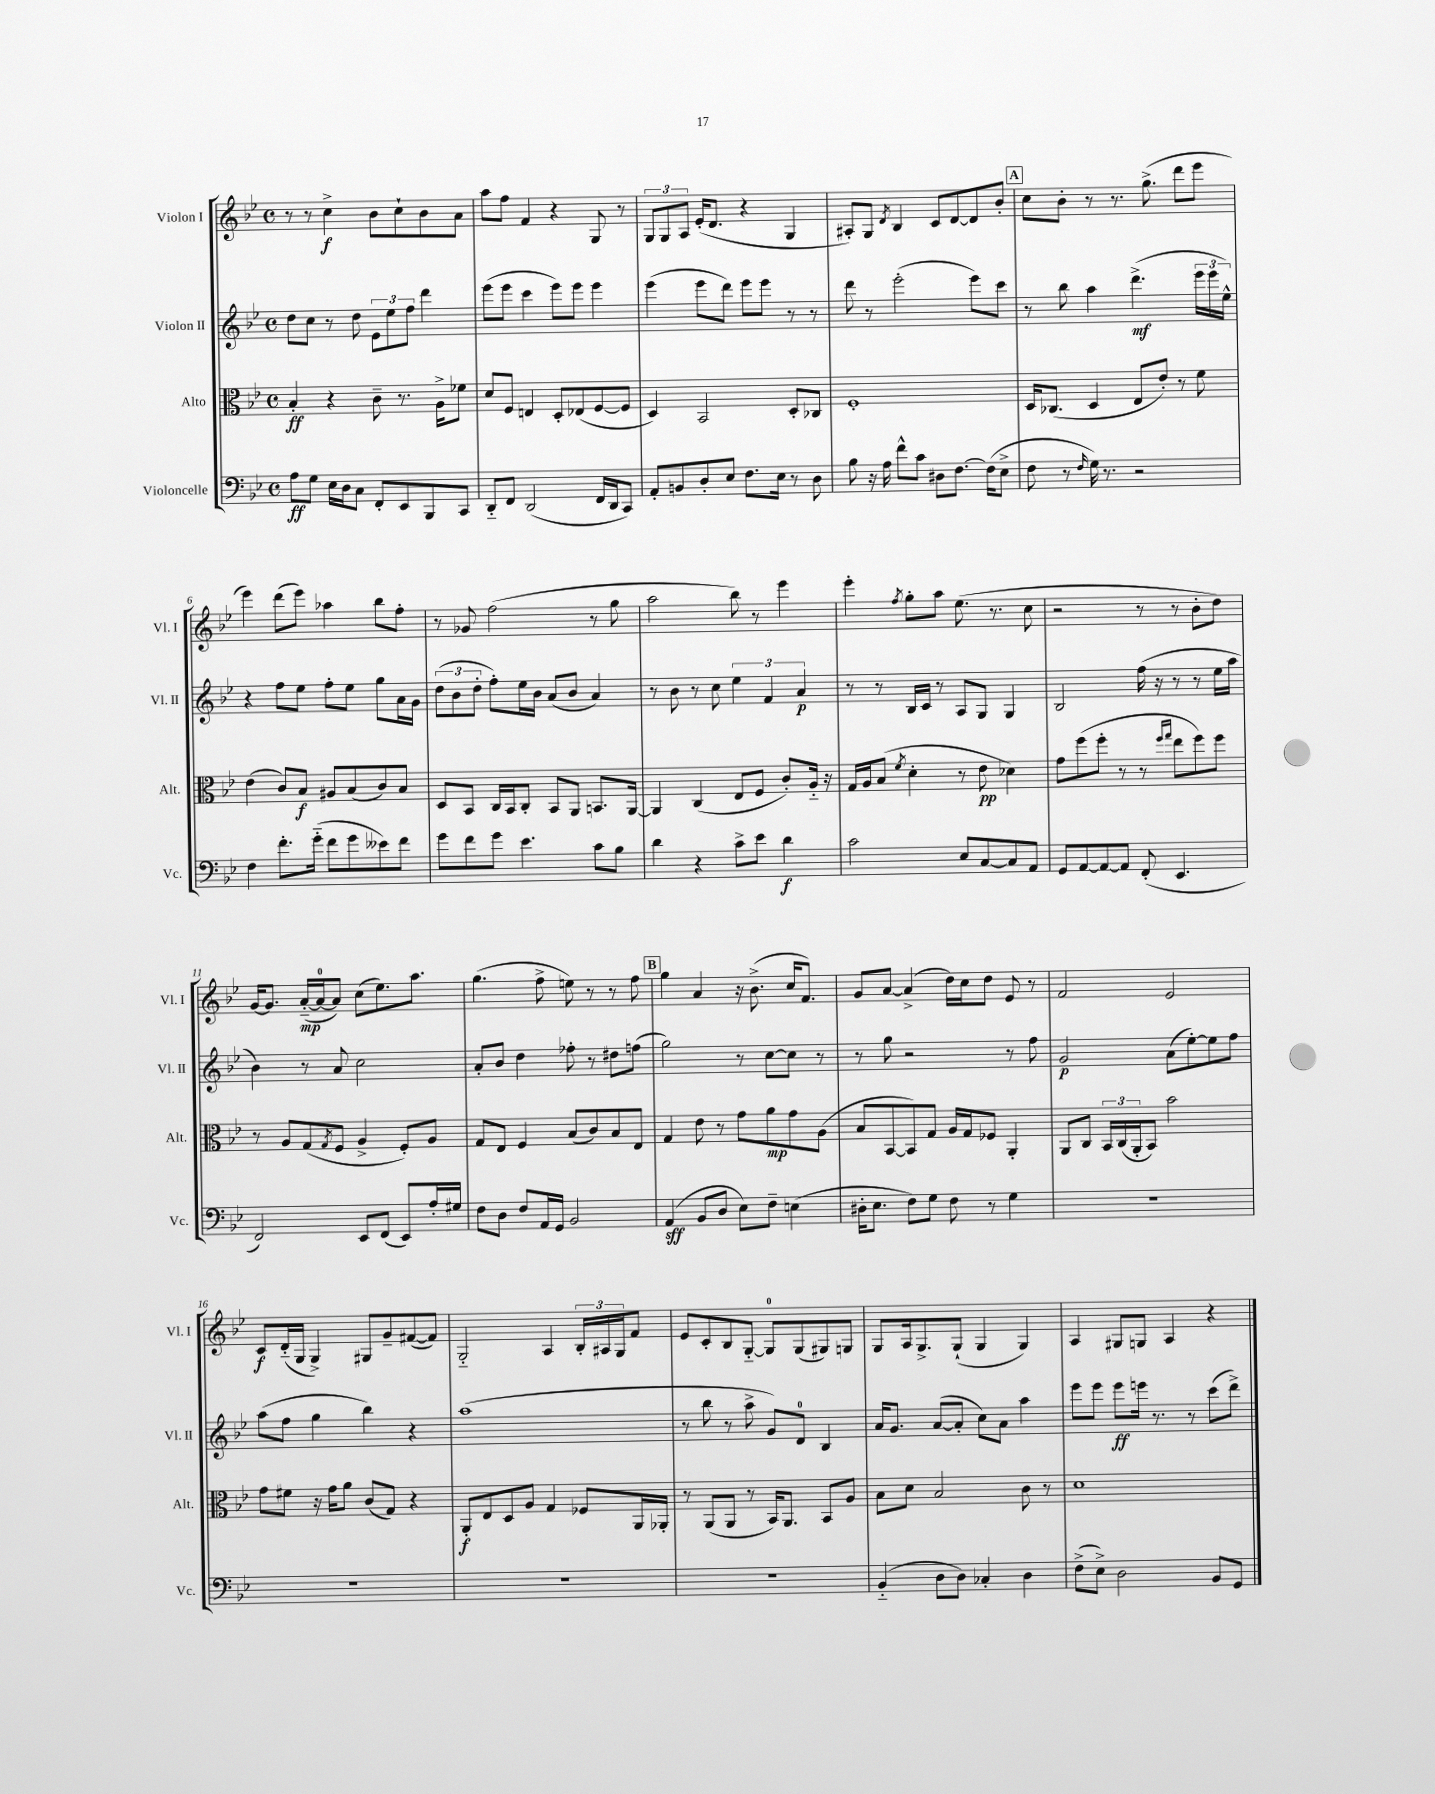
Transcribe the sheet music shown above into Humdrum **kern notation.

**kern	**kern	**kern	**kern
*staff4	*staff3	*staff2	*staff1
*clefF4	*clefC3	*clefG2	*clefG2
*k[b-e-]	*k[b-e-]	*k[b-e-]	*k[b-e-]
*M4/4	*M4/4	*M4/4	*M4/4
*met(c)	*met(c)	*met(c)	*met(c)
8A	4B-'	8dd	8r
8G	.	8cc	8r
16E-	4r	8r	4cc^
16D	.	.	.
8C	.	8dd	.
8FF'	8c~	12e-	8b-
.	.	12ee-	.
8EE-	8.r	.	8cc`
.	.	12ff	.
8BBB-	.	4ddd	8b-
.	16A^	.	.
8CC	8f-	.	8a
=	=	=	=
8DD'~	8d	(8eee-	8aa
8FF	8F	8eee-	8ff
(2DD	4E	4ccc	4f
.	8D'	8eee-)	4r
.	(8E-	8eee-	.
16FF	[8F	4eee-	8G
16DD	.	.	.
8CC)	8F]	.	8r
=	=	=	=
8AA'	4D)	(4eee-	12G
.	.	.	12G
8BB	.	.	.
.	.	.	12A
8D'	2BB-	8eee-	(16e-'
.	.	.	8.d
8E-	.	8ddd)	.
8.F	.	8eee-	4r
.	.	8eee-	.
16E-	.	.	.
8r	8D'	8r	4G
8D	8C-	8r	.
=	=	=	=
8B-	1F'	8ddd	8A#')
16r	.	8r	8G
16A	.	.	.
.	.	.	8qd
8f^^	.	(2eee-'	4B-
8c	.	.	.
8D#	.	.	8c
[8.F	.	.	[8d
.	.	8eee-)	8d]
(16F]	.	.	.
8E-^	.	8ccc	8b-'
=	=	=	=
8F	16D	8r	8cc
.	(8.C-	.	.
8r	.	8bb-	8b-'
16qqF	.	.	.
16G)	4D	4aa	8r
8.r	.	.	.
.	.	.	8.r
2r	8E-	(4.ddd^	.
.	.	.	(8.gg^
.	8e-')	.	.
.	8r	.	8ddd
.	8f	24eee-	8eee-
.	.	24eee-	.
.	.	24ee-^^)	.
=	=	=	=
4F	(4e-	4r	4eee-)
8.f'	8c)	8ff	(8ddd
.	8B-	8ee-	8eee-)
(16g'~	.	.	.
8f	8A#	8ff'	4aa-
8g	(8B-	8ee-	.
8e--)	8c)	8gg	8bb-
8f	8B-	16a	8ff'
.	.	16g	.
=	=	=	=
8g	8D	(12dd	8r
.	.	12b-	.
8f	8BB-	.	8g-
.	.	12dd'	.
8g	16C	8ff')	(2ff
.	16BB-	.	.
4.e-	8C'	16ee-	.
.	.	16b-	.
.	8BB-	(8a	.
.	8AA	8b-	.
8c	8.BB	4a)	8r
8B-	.	.	8gg
.	[16AA	.	.
=	=	=	=
4d	4AA]	8r	2aa
.	.	8b-	.
4r	(4C	8r	.
.	.	8cc	.
8c^	8E-	6ee-	8bb-)
8e-	8F	.	8r
.	.	6f	.
4d	8c')	.	4eee-
.	.	6a	.
.	16A'~	.	.
.	16r	.	.
=	=	=	=
2c	16G	8r	4eee-'
.	16A	.	.
.	(8B-	8r	.
.	8qf	.	8qff
.	4d'	16B-	8gg'
.	.	16c	.
.	.	8r	8aa
8E-	8r	8A	(8.ee-
[8C	8e-	8G	.
.	.	.	8.r
8C]	4d-)	4G	.
8AA	.	.	8cc
=	=	=	=
8GG	8g	2B-	2r
[8AA	(8ff	.	.
8AA_	8ff'	.	.
8AA]	8r	.	.
(8FF'	8r	(16ff	8r
.	.	16r	.
.	16qqff	.	.
.	16qqgg	.	.
4.EE-	8ee-	8r	8r
.	8ff)	8r	8b-'
.	8ff	16ee-	8dd)
.	.	16aa	.
=	=	=	=
2FF)	8r	4b-)	[16g
.	.	.	8.g]
.	8A	.	.
.	(8G	8r	([16a'~
.	.	.	16a_
.	8qG	.	.
.	8F	8a	8a])
8EE-	4A^	2cc	(8cc
(8FF	.	.	8.ee-)
8EE-)	8F')	.	.
.	.	.	8.aa
16A'	8A	.	.
16G#	.	.	.
=	=	=	=
8F	8G	8a'	(4.gg
8D	8E-	8b-	.
8F	4F	4dd	.
16AA	.	.	8ff^
16GG	.	.	.
2BB-	(8B-	8ff-'	8ee)
.	8c)	8r	8r
.	8B-	8dd#	8r
.	8E-	(8ff	8ff
=	=	=	=
(4AA	4G	2gg)	4gg
8BB-	8e-	.	4a
8D	8r	.	.
8E-)	8g	8r	16r
.	.	.	(8.b-^
8F~	8a	[8cc	.
(4E	8g	8cc]	16cc
.	.	.	8.f)
.	(8A	8r	.
=	=	=	=
16D#'	8B-	8r	8g
8.E-	.	.	.
.	[8BB-	8gg	[8a
8F)	8BB-])	2r	(4a^]
8G	8G	.	.
8F	16A	.	16dd)
.	16G	.	16cc
8r	8F-	.	8dd
4G	4AA'	8r	8e-
.	.	8ff	8r
=	=	=	=
1r	8AA	2g	2f
.	8C	.	.
.	24BB-	.	.
.	(24C	.	.
.	24AA'	.	.
.	8BB-)	.	.
.	2b-	(8a	2e-
.	.	[8ee-')	.
.	.	8ee-]	.
.	.	8ff	.
=	=	=	=
1r	8g	(8aa	8c
.	8f#	8ff	(16d'~
.	.	.	16G
.	16r	4gg	4G^)
.	16g	.	.
.	8a	.	.
.	(8c	4bb-)	8G#
.	8G)	.	8g~
.	4r	4r	([8f#
.	.	.	8f#])
=	=	=	=
1r	8AA'	(1aa	2G'~
.	8E-	.	.
.	8D	.	.
.	8A	.	.
.	4G	.	4A
.	8F-	.	24B-'
.	.	.	24A#
.	.	.	24G
.	16AA	.	8f
.	16AA-'	.	.
=	=	=	=
1r	8r	8r	8e-
.	(8AA	8bb-	8c'
.	8AA	8r	8B-
.	8r	8aa^	[8G'~
.	16BB-)	8g)	8G]
.	8.AA	.	.
.	.	8d	(8G
.	8BB-	4B-	8G#)
.	8A	.	8G
=	=	=	=
(4BB-'~	8B-	16a	8G
.	.	8.g	.
.	8d	.	16A
.	.	.	8.G^
8D	2B-	([8a	.
8D)	.	8a']	(8G`
4C-'	.	8cc)	4G
.	.	8a	.
4D	8c	4aa	4G)
.	8r	.	.
=	=	=	=
(8F^	1d	8eee-	4A
8E-^)	.	8eee-	.
2D	.	8eee-	8G#
.	.	16eee	8G
.	.	8.r	.
.	.	.	4A
.	.	8r	.
8BB-	.	(8ccc	4r
8GG	.	8ddd^)	.
==	==	==	==
*-	*-	*-	*-
